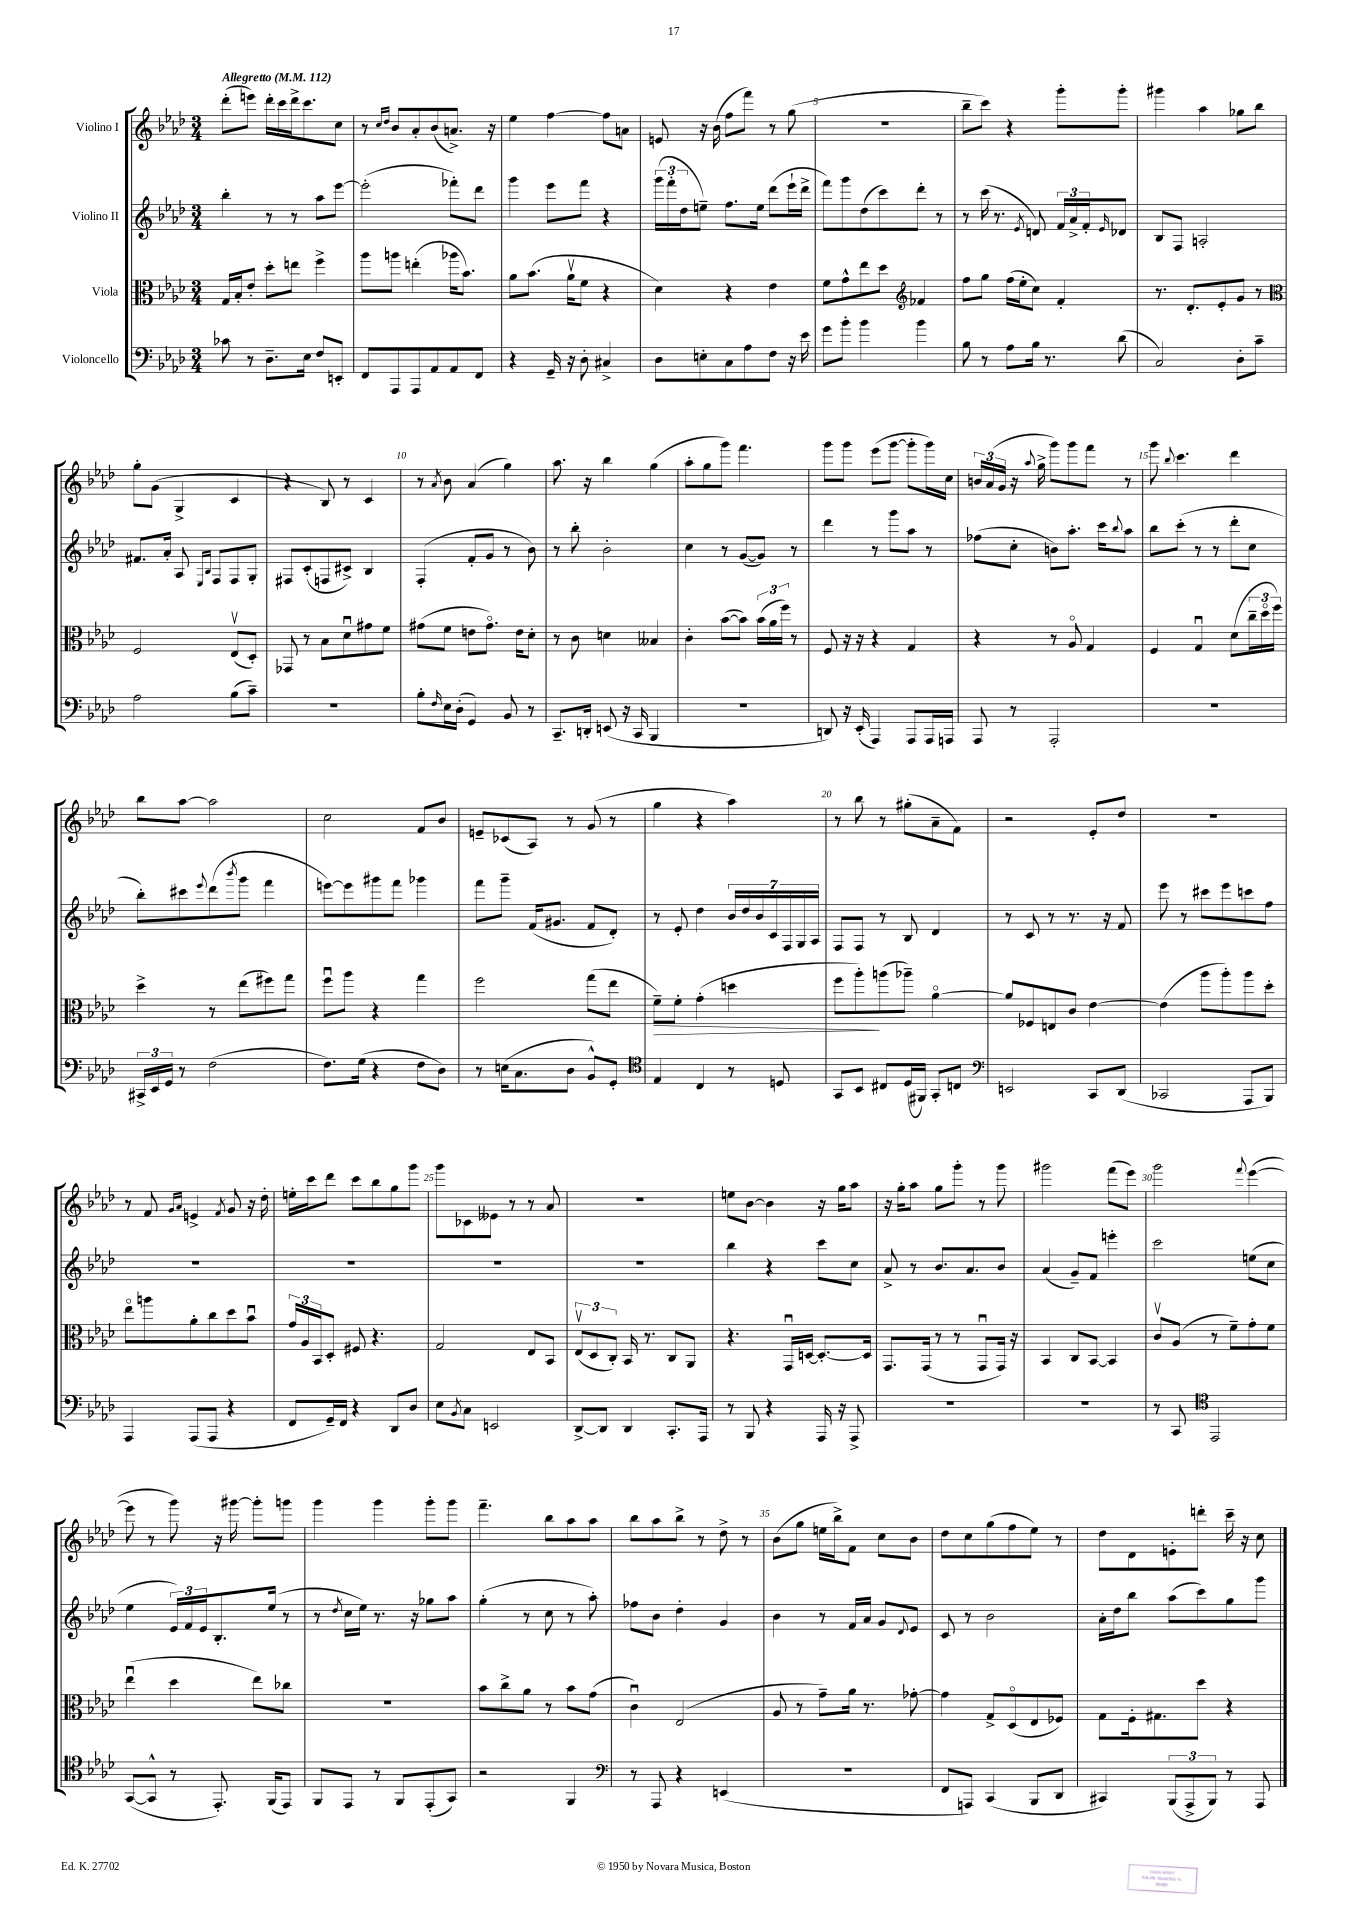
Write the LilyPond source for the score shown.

<<
\new StaffGroup <<
\new Staff = "s0" \with { instrumentName = "Violino I" } {
    \clef treble \key aes \major \numericTimeSignature \time 3/4 \tempo "Allegretto" 4 = 112
    des'''8-.( e'''8) des'''16-. c'''16 des'''16-> c'''8. c''8 |
    r8 \grace { c''16 des''16 } bes'8 aes'8-. bes'8( a'8.->) r16 |
    ees''4 f''4~ f''8 a'8 |
    e'8 r16 bes'16( f''8 f'''8) r8 g''8( |
    R2. |
    bes''8-- c'''8) r4 g'''8-. g'''8-. |
    gis'''4 aes''4 ges''8 bes''8 |
    g''8-. g'8( g4-> c'4 |
    r4 bes8) r8 c'4 |
    r8 \acciaccatura { aes'8 } bes'8 aes'4( g''4) |
    aes''8. r16 bes''4 g''4( |
    aes''8-. g''8 g'''8) f'''4. |
    g'''8 g'''8 ees'''8( g'''8~ g'''8-. g'''16) c''16 |
    \tuplet 3/2 { b'16 aes'16( g'16 } r16 \appoggiatura { aes''8 } g''16-> g'''8) g'''8 f'''8 r8 |
    g'''8 \appoggiatura { bes''8 } c'''4. des'''4 |
    bes''8 aes''8~ aes''2 |
    c''2 f'8 bes'8 |
    e'8-- ces'8( aes8) r8 g'8( r8 |
    g''4 r4 aes''4) |
    r8 bes''8 r8 gis''8-.( aes'8-- f'8) |
    r2 ees'8-. des''8 |
    R2. |
    r8 f'8 \grace { g'16 aes'16 } e'4-> \acciaccatura { f'8 } g'8 r16 des''16-. |
    e''16-. c'''16 des'''8 c'''8 bes''8 g''8 g'''8 |
    g'''8 ces'8 eeses'8 r8 r8 aes'8 |
    R2. |
    e''8 bes'8~ bes'4 r16 g''16 aes''8 |
    r16 g''16-. aes''8 g''8 g'''8-. r8 g'''8 |
    gis'''2 f'''8( ees'''8) |
    g'''2 \appoggiatura { f'''8 } ees'''4~( |
    ees'''8 r8 g'''8) r16 gis'''16~ gis'''8-. g'''8 |
    g'''4 g'''4 g'''8-. g'''8 |
    f'''4.-- bes''8 aes''8 aes''8 |
    bes''8 aes''8 bes''8-> r8 des''8-> r8 |
    bes'8( g''8 e''16 bes''16->) f'8 c''8 bes'8 |
    des''8 c''8 g''8( f''8 ees''8) r8 |
    des''8 des'8 e'8-. d'''8-. c'''16-- r16 c''8 \bar "|." |
}
\new Staff = "s1" \with { instrumentName = "Violino II" } {
    \clef treble \key aes \major \numericTimeSignature \time 3/4
    bes''4-. r8 r8 aes''8 ees'''8~ |
    ees'''2-.( fes'''8-.) des'''8 |
    g'''4 ees'''8 f'''8 r4 |
    \tuplet 3/2 { g'''16( f'''16-. des''16 } e''8--) f''8. e''16 des'''8( ees'''16-! des'''16-> |
    f'''8) g'''8 des''8( c'''8) des'''8-. r8 |
    r8 c'''16( r8. \acciaccatura { ees'8 } d'8) \tuplet 3/2 { f'16 aes'16-> f'16-. } \grace { ees'16 } des'8 |
    bes8 f8 a2-. |
    fis'8. aes'16-. aes8 \grace { ees16 bes16 } f8 f8 g8-. |
    fis8 c'8-.( f8 cis'8->) bes4 |
    f4-.( f'8-. g'8 r8 bes'8) |
    r8 bes''8-. bes'2-. |
    c''4 r8 g'8~( g'8) r8 |
    des'''4 r8 g'''8 aes''8 r8 |
    fes''8( c''8-. b'8) aes''8.-. c'''16 \appoggiatura { bes''8 } aes''8 |
    bes''8 c'''8-.( r8 r8 des'''8-. c''8 |
    bes''8-.) cis'''8 \appoggiatura { ees'''8 } des'''8( \acciaccatura { bes'''8 } g'''8 f'''4 |
    e'''8~) e'''8 gis'''8 f'''8 ges'''4 |
    f'''8 g'''8-- f'16( gis'8. f'8 des'8-.) |
    r8 ees'8-. des''4 \tuplet 7/4 { bes'16 des''16 bes'16 c'16 f16 g16 aes16 } |
    f8 f8 r8 bes8 des'4 |
    r8 c'8 r8 r8. r16 f'8 |
    ees'''8 r8 cis'''8 ees'''8 c'''8 f''8 |
    R2. |
    R2. |
    R2. |
    R2. |
    bes''4 r4 c'''8 c''8 |
    aes'8-> r8 bes'8. aes'8. bes'8 |
    aes'4( g'8--) f'8 e'''4-. |
    c'''2 e''8( c''8 |
    ees''4 \tuplet 3/2 { ees'16) f'16 ees'16 } bes8.-. ees''16( r8 |
    r8 \acciaccatura { des''8 } c''16 ees''16) r8. r16 ges''8 aes''8 |
    g''4-.( r8 c''8 r8 aes''8-.) |
    fes''8 bes'8 des''4-. g'4 |
    bes'4 r8 f'16 aes'16 g'8 \appoggiatura { des'8 } ees'8 |
    c'8 r8 bes'2 |
    aes'16-. des''16 bes''8 aes''8( c'''8) g''8 g'''8 \bar "|." |
}
\new Staff = "s2" \with { instrumentName = "Viola" } {
    \clef alto \key aes \major \numericTimeSignature \time 3/4
    g16 bes16-. ees'8-. des''8-. e''8 f''4-> |
    aes''8 a''8 e''4-.( aes''16 bes'8.) |
    aes'8 bes'8.( aes'16\upbow f'8 r4 |
    des'4) r4 ees'4 |
    f'8 g'8-^ ees''8 des''8 \clef treble fes'4 |
    f''8 g''8 f''16( ees''16-. c''8) f'4-. |
    r8. des'8.-. ees'8-. g'8 r8 |
    \clef alto f2 ees8\upbow( des8-.) |
    ges,8 r8 bes8 des'8\downbow gis'8 f'8 |
    gis'8( f'8 e'8 gis'8.\flageolet) e'16 des'8-. |
    r8 c'8 d'4 beses4 |
    c'4-. bes'8~( bes'8) \tuplet 3/2 { bes'16( aes'16 f''16) } r8 |
    f8 r16 r16 r4 g4 |
    r4 r8 aes8\flageolet g4 |
    f4 g4\downbow des'8( \tuplet 3/2 { c''16-- des''16\flageolet f''16) } |
    des''4-> r8 ees''8( fis''8) g''8 |
    f''8\downbow aes''8 r4 g''4 |
    f''2 g''8( ees''8 |
    f'8--\>) f'8-. g'4-.( d''4 |
    f''8 aes''8-.\!) a''8( aes''8--) aes'4~\flageolet |
    aes'8 fes8 e8 c'8 ees'4~ |
    ees'4( aes''8 aes''8-.) aes''8 des''8-. |
    ees''8\flageolet a''8 aes'8-. c''8 des''8 bes'8\downbow |
    \tuplet 3/2 { g'16 aes16 bes,16 } des8-. fis8 r4. |
    g2 ees8 bes,8 |
    \tuplet 3/2 { ees8\upbow( des8 c8-.) } bes,16 r8. c8 aes,8 |
    r4. g,16\downbow d16~ d8.~-. d16 |
    g,8. g,16( r8 r8 g,8\downbow g,16) r16 |
    bes,4 c8 bes,8~ bes,4 |
    c'8\upbow aes8( r8 f'8--) g'8-. f'8 |
    ees''4\downbow( des''4 ees''8) ces''8 |
    R2. |
    bes'8 c''8-> aes'8 r8 bes'8 g'8( |
    c'4\downbow) ees2( |
    aes8 r8 g'8--) aes'16 r8. ges'8~-. |
    ges'4 g8-> des8\flageolet( ees8 fes8) |
    g8 f16-. gis8. des''8 r4 \bar "|." |
}
\new Staff = "s3" \with { instrumentName = "Violoncello" } {
    \clef bass \key aes \major \numericTimeSignature \time 3/4
    ces'8 r8 des8.-- ees16 f8 e,8-. |
    f,8 aes,,8 aes,,8 aes,8 aes,8 f,8 |
    r4 g,16-- r16 des8-. cis4-> |
    des8 e8-. c8 aes8 f8 r16 ees'16 |
    g'8 bes'8-. bes'4 bes'4 |
    bes8 r8 aes8 bes16 r8. des'8( |
    c2) des8-. c'8-- |
    aes2 bes8( c'8--) |
    R2. |
    bes8-. \grace { f16 } ees16 des16-.( g,4) bes,8 r8 |
    c,8.-- d,16-. e,8( r16 c,16 bes,,4 |
    R2. |
    d,8) r16 ees,16-.( aes,,4) aes,,8 aes,,16 a,,16 |
    aes,,8 r8 aes,,2-. |
    R2. |
    \tuplet 3/2 { cis,16-> ees,16 g,16 } r8 f2( |
    f8.) g16( r4 f8 des8) |
    r8 e16( c8. des8 bes,8-^) g,8-. |
    \clef tenor ees4 c4 r8 d8 |
    g,8 bes,8 cis8 des16( fis,16) g,8-. c8 |
    \clef bass e,2 c,8 des,8( |
    ces,2 aes,,8 bes,,8) |
    aes,,4 aes,,8( aes,,8 r4 |
    f,8 g,16--) f,16 r4 des,8 des8 |
    ees8 \acciaccatura { bes,8 } c8 e,2 |
    des,8~-> des,8 des,4 c,8.-. aes,,16 |
    r8 bes,,8 r4 aes,,16 r16 aes,,8-> |
    R2. |
    R2. |
    r8 c,8 \clef tenor ees,2 |
    g,8~( g,8-^ r8 ees,8.-.) f,16( ees,8) |
    f,8 ees,8 r8 f,8 ees,8-.( g,8) |
    r2 f,4 |
    \clef bass r8 aes,,8 r4 e,4( |
    R2. |
    f,8 a,,8) c,4( bes,,8 des,8 |
    cis,4) \tuplet 3/2 { bes,,8( aes,,8-> bes,,8) } r8 aes,,8 \bar "|." |
}
>>
>>
\layout { \context { \Score \override BarNumber.break-visibility = ##(#f #t #t) barNumberVisibility = #(every-nth-bar-number-visible 5) } }
